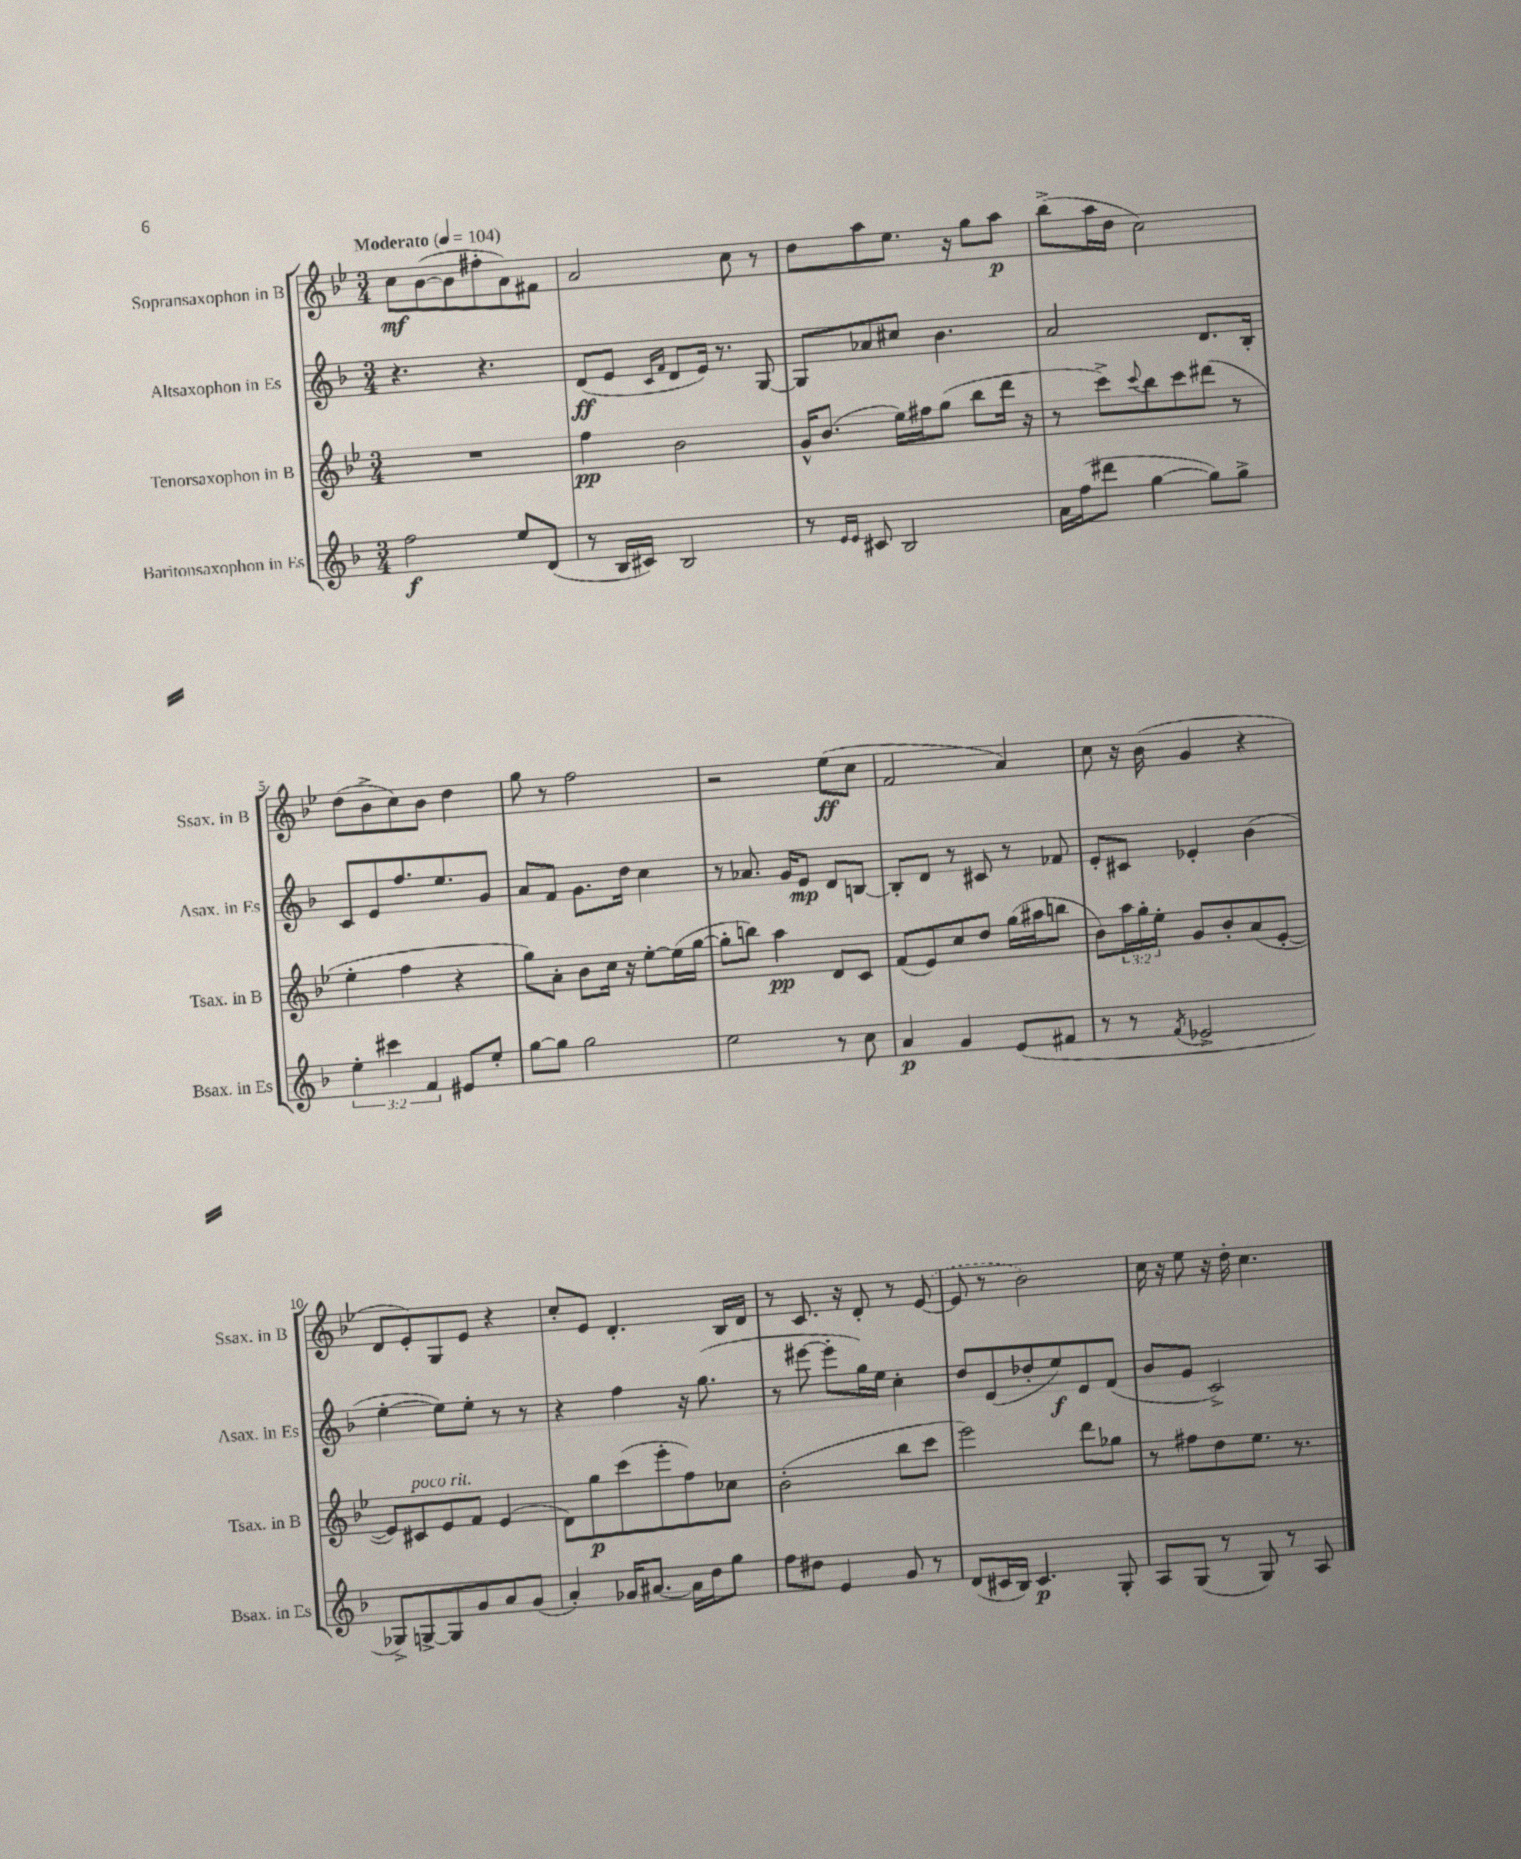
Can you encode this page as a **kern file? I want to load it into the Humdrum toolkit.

**kern	**kern	**kern	**kern
*staff4	*staff3	*staff2	*staff1
*clefG2	*clefG2	*clefG2	*clefG2
*k[b-]	*k[b-e-]	*k[b-]	*k[b-e-]
*M3/4	*M3/4	*M3/4	*M3/4
*MM104	*MM104	*MM104	*MM104
2ff\	2.r	4.r	8cc\L
.	.	.	([8b-\
.	.	.	8b-\]
.	.	4.r	8ff#'\
8ee/L	.	.	8a\)
(8d/J	.	.	8f#\J
=	=	=	=
8r	4ff\	(8d/L	2a/
16B-/LL	.	8e/J	.
16c#/JJ)	.	.	.
.	.	16qqc/LL	.
.	.	16qqf/JJ	.
2B-/	2b-\	8d/L	.
.	.	16e/Jk)	.
.	.	8.r	.
.	.	.	8cc\
.	.	[8G/	8r
=	=	=	=
8r	16g^^/LK	8G/]L	8dd\L
.	(8.b-/J	.	.
16qqe/LL	.	.	.
16qqe/JJ	.	.	.
8c#/	.	8a-/	8aa\
2B-/	16ee-\LL)	8cc#/J	8.ee-\J
.	16ff#\J	.	.
.	(8gg\J	4.b-\	.
.	.	.	16r
.	8bb-\L	.	8gg\L
.	16ddd\Jk	.	8aa\J
.	16r	.	.
=	=	=	=
16a\LL	8r	2a/	(8bb-^\L
(16ff\J	.	.	.
8ddd#\J	8ccc^\L)	.	16aa\L
.	.	.	16dd\JJ
.	8qqccc/	.	.
[4gg\	8bb-\	.	2cc\)
.	8ccc\	.	.
8gg\]L)	(8ddd#\J	8.d/L	.
8gg^\J	8r	.	.
.	.	16B-'/Jk	.
=	=	=	=
6ee'\	4ee-'\	8c/L	(8dd\L
.	.	8e/	8b-^\
6ccc#\	.	.	.
.	4ff\	8.ff/	8cc\)
6f/	.	.	.
.	.	.	8b-\J
.	.	8.ee/	.
8e#/L	4r	.	4dd\
8ee'/J	.	8g/J	.
=	=	=	=
[8gg\L	8gg\L)	8a/L	8gg\
8gg\]J	8a'\J	8f/J	8r
2gg\	8b-\L	8.g\L	2ff\
.	16cc\Jk	.	.
.	16r	16dd\Jk	.
.	[8ee-'\L	4cc\	.
.	(16ee-\]L	.	.
.	[16gg\JJ	.	.
=	=	=	=
2ee\	8gg'\]L	8r	2r
.	8bb\J)	8.a-/	.
.	4aa\	.	.
.	.	16g/LK	.
.	.	8e/J	.
8r	8d/L	8d/L	(8ee-\L
8cc\	8c/J	[8B/J	8cc\J
=	=	=	=
4a/	(8f/L	8B'/]L	2f/
.	8e-/)	8d/J	.
4g/	8cc/	8r	.
.	8dd/J	8c#/	.
(8e/L	(16gg\LL	8r	4a/)
.	16aa#\J	.	.
8f#/J	8bb\J	8f-/	.
=	=	=	=
8r	8b-\L)	8e'/L	8cc\
8r	24aa\L	8c#/J	16r
.	24gg'\	.	.
.	.	.	(16b-\
.	24ee-'\JJ	.	.
8qf/	.	.	.
2e-^/	8g/L	4e-'/	4g/
.	8b-'/	.	.
.	(8a/	(4b-\	4r
.	[8e-'/J	.	.
=	=	=	=
8G-^/L)	8e-/]L)	[4ee'\	8d/L
[8G^/	8c#/	.	8e-'/)
8G/]	8e-/	8ee\]L)	8G/
8g/	8f/J	8ee'\J	8e-/J
8a/	(4e-/	8r	4r
(8g/J	.	8r	.
=	=	=	=
4a'/)	8d\L)	4r	8cc'/L
.	8gg\	.	8e-/J
16g-/LK	(8ccc\	4ff\	4.d'/
[8.a#/J	.	.	.
.	8eee-'\	.	.
16a#\]LL	8ff\)	16r	.
16dd\J	.	(8.gg\	.
8gg\J	8cc-\J	.	16B-/LL
.	.	.	16d/JJ
=	=	=	=
8ff\L	(2b-'\	8r	8r
8dd#\J	.	[8eee#\	8.c/
4e/	.	8eee#'\]L	.
.	.	.	16r
.	.	16gg\L)	8d'/
.	.	16ee\JJ	.
8g/	8bb-\L	4cc'\	8r
8r	8ccc\J	.	([8e-/
=	=	=	=
(8d/L	2eee-\)	8dd/L	8e-/]
16c#/L	.	(8e/	8r
16B-/JJ)	.	.	.
4.c#/	.	8dd-'/	2b-\)
.	.	8ee/)	.
.	8ddd\L	8e/	.
8G'/	8gg-\J	(8f/J	.
=	=	=	=
8A/L	8r	8b-/L	16cc\
.	.	.	16r
(8G/J	8ff#\L	8g/J	8ee-\
8r	8dd\	2c^/)	16r
.	.	.	16dd'\
8G/)	8.ee-\J	.	4.cc\
8r	.	.	.
.	8.r	.	.
8A/	.	.	.
==	==	==	==
*-	*-	*-	*-
